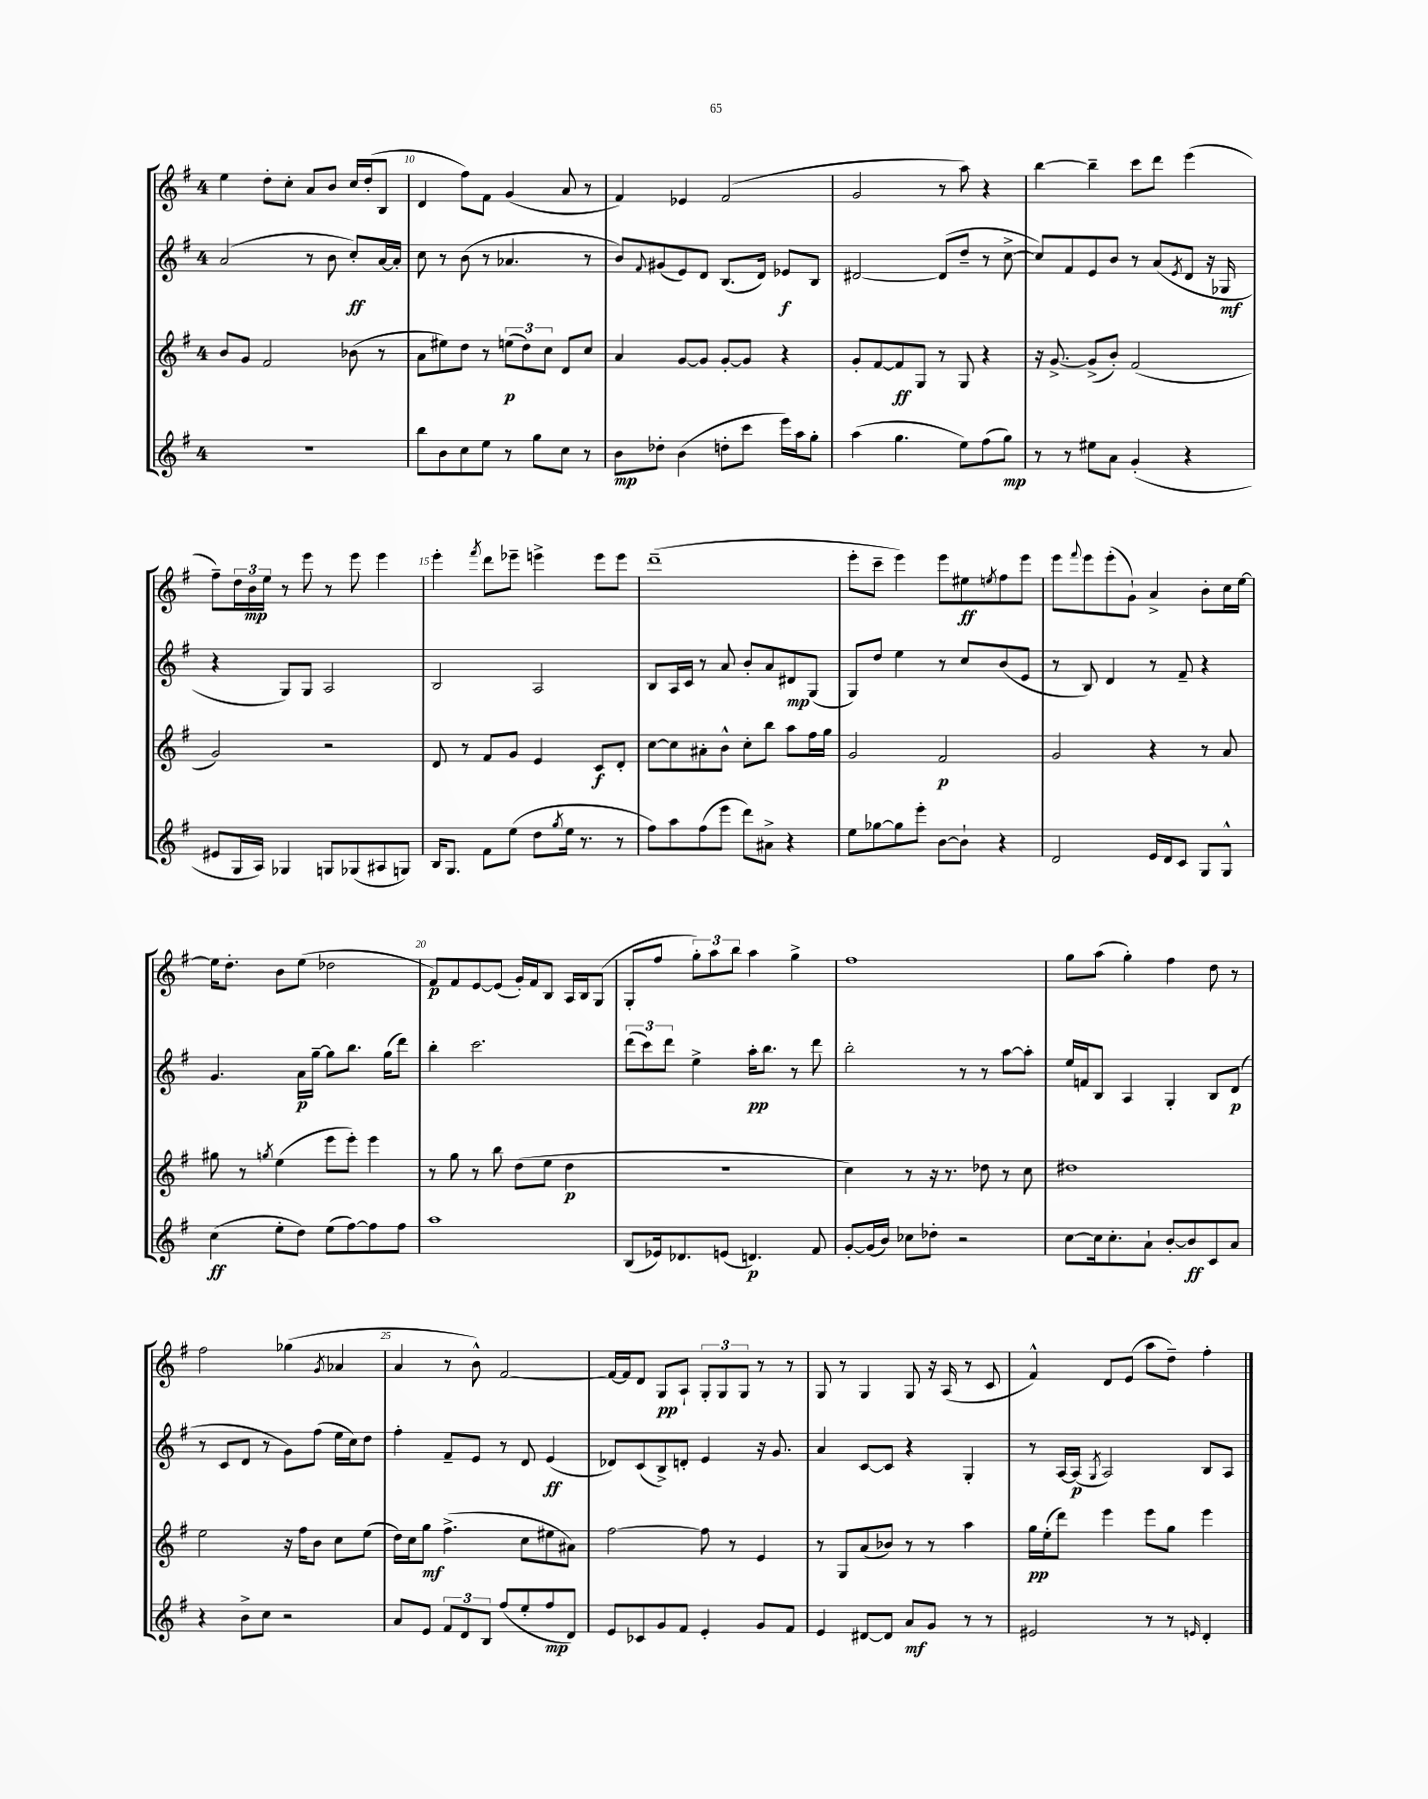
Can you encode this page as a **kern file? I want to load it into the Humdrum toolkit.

**kern	**kern	**kern	**kern
*staff4	*staff3	*staff2	*staff1
*clefG2	*clefG2	*clefG2	*clefG2
*k[f#]	*k[f#]	*k[f#]	*k[f#]
*M4/4	*M4/4	*M4/4	*M4/4
1r	8b/L	(2a/	4ee\
.	8g/J	.	.
.	2f#/	.	8dd'\L
.	.	.	8cc'\J
.	.	8r	8a/L
.	.	8b\	8b/J
.	(8b-\	8cc'/L)	16cc/LL
.	.	.	(16dd'/J
.	8r	[16a/L	8B/J
.	.	16a'/]JJ	.
=	=	=	=
8bb\L	8a\L	8cc\	4d/
8b\	8ee#\)	8r	.
8cc\	8dd\J	(8b\	8ff#\L)
8ee\J	8r	8r	8f#\J
8r	(12ee\L	4.a-/	(4g/
.	12dd\)	.	.
8gg\L	.	.	.
.	12cc\J	.	.
8cc\J	8d/L	.	8a/
8r	8cc/J	8r	8r
=	=	=	=
8b\L	4a/	8b/L)	4f#/)
.	.	8qqf#/	.
8dd-'\J	.	(8g#/	.
(4b\	[8g/L	8e/)	4e-/
.	8g/]J	8d/J	.
8dd'\L	[8g'/L	(8.B/L	(2f#/
8ccc\J	8g/]J	.	.
.	.	16d/Jk)	.
16eee\LL)	4r	8e-/L	.
16aa\J	.	.	.
8gg'\J	.	8B/J	.
=	=	=	=
(4aa\	8g'/L	[2d#/	2g/
.	[8f#/	.	.
4.gg\	8f#/]	.	.
.	8G/J	.	.
.	8r	(8d#/]L	8r
8ee\L)	8G/	8dd~/J	8aa\)
(8ff#\	4r	8r	4r
8gg\J)	.	[8cc^\	.
=	=	=	=
8r	16r	8cc/]L)	[4bb\
.	[8.g^/	.	.
8r	.	8f#/	.
8ee#\L	(8g^/]L	8e/	4bb~\]
8a\J	8b'/J)	8b/J	.
(4g'/	(2f#/	8r	8ccc\L
.	.	(8a/L	8ddd\J
.	.	8qe/	.
4r	.	8d/J	(4eee\
.	.	16r	.
.	.	16G-/	.
=	=	=	=
8e#/L	2g/)	4r	8ff#~\L)
16G/L	.	.	24dd\L
.	.	.	24b\
16A/JJ)	.	.	.
.	.	.	24ee\JJ
4G-/	.	8G/L)	8r
.	.	8G/J	8eee\
8G/L	2r	2A/	8r
(8G-/	.	.	8eee\
8A#/	.	.	4eee\
8G/J)	.	.	.
=	=	=	=
16B/LK	8d/	2B/	4eee'\
8.G/J	.	.	.
.	8r	.	.
.	.	.	8qfff#/
8f#\L	8f#/L	.	8ddd\L
(8ee\J	8g/J	.	8eee-~\J
8dd\L	4e/	2A/	4eee^\
8qgg/	.	.	.
16ee\Jk	.	.	.
8.r	.	.	.
.	8c/L	.	8eee\L
8r	8d'/J	.	8eee\J
=	=	=	=
8ff#\L)	[8cc\L	8B/L	(1ddd~
8aa\	8cc\]	16A/L	.
.	.	16c/JJ	.
(8ff#\	8a#'\	8r	.
8eee\J	8b^^\J	8a/	.
8ddd\L)	8cc'\L	8b'/L	.
8a#^\J	8bb\J	8a/	.
4r	8aa\L	8d#/	.
.	16ff#\L	(8G/J	.
.	16gg\JJ	.	.
=	=	=	=
8ee\L	2g/	8G/L)	8eee'\L
[8gg-\	.	8dd/J	8ccc~\J
8gg-\]	.	4ee\	4eee\)
8eee'\J	.	.	.
[8b\L	2f#/	8r	8eee\L
8b`\]J	.	8cc/L	8ee#\
.	.	.	8qee/
4r	.	(8b/	8ff#\
.	.	8e/J	8eee\J
=	=	=	=
2d/	2g/	8r	8eee\L
.	.	.	8qqfff#/
.	.	8B/)	8eee\
.	.	4d/	(8eee'\
.	.	.	8g`\J)
16e/LL	4r	8r	4a^/
16d/J	.	.	.
8c/J	.	8f#~/	.
8G/L	8r	4r	8b'\L
8G^^/J	8a/	.	16cc\L
.	.	.	[16ee\JJ
=	=	=	=
(4cc\	8gg#\	4.g/	16ee\]LK
.	.	.	8.dd'\J
.	8r	.	.
.	8qgg/	.	.
8ee'\L	(4ee\	.	8b\L
8dd\J)	.	16a\LL	(8ee\J
.	.	[16gg~\JJ	.
(8ee\L	8eee\L	8gg\]L	2dd-\
[8ff#\)	8eee'\J)	8.bb\J	.
8ff#\]	4eee\	.	.
.	.	(16gg\LK	.
8ff#\J	.	8ddd\J)	.
=	=	=	=
1aa	8r	4bb'\	8f#/L)
.	8gg\	.	8f#/
.	8r	2.ccc\	[8e/
.	8bb\	.	(8e/]J
.	(8dd\L	.	16g'/LL)
.	.	.	16f#/J
.	8ee\J	.	8B/J
.	4dd\	.	16A/LL
.	.	.	16B/J
.	.	.	(8G/J
=	=	=	=
(8B/L	1r	(12ddd\L	8G'/L
.	.	12ccc\)	.
16e-/k)	.	.	8ff#/J
.	.	12ddd\J	.
8.d-/	.	.	.
.	.	4ee^\	12gg'\L)
.	.	.	12aa\
(8e/J	.	.	.
.	.	.	12bb\J
4.d/)	.	16aa'\LK	4aa\
.	.	8.bb\J	.
.	.	8r	4gg^\
8f#/	.	8ddd\	.
=	=	=	=
[8g'/L	4cc\)	2bb'\	1ff#
(16g/]L	.	.	.
16b/JJ)	.	.	.
8cc-\L	8r	.	.
8dd-'\J	16r	.	.
.	8.r	.	.
2r	.	8r	.
.	8dd-\	8r	.
.	8r	[8aa\L	.
.	8cc\	8aa'\]J	.
=	=	=	=
[8cc\L	1dd#	16ee/LL	8gg\L
.	.	16f/J	.
16cc\]k	.	8B/J	(8aa\J
8.cc'\	.	.	.
.	.	4A/	4gg'\)
8a`\J	.	.	.
[8b'/L	.	4G'/	4ff#\
8b/]	.	.	.
8c/	.	8B/L	8dd\
8a/J	.	(8d/J	8r
=	=	=	=
4r	2ee\	8r	2ff#\
.	.	8c/L	.
8b^\L	.	8d/J	.
8cc\J	.	8r	.
2r	16r	8g\L)	(4gg-\
.	16ff#\LK	.	.
.	8b\J	(8ff#\J	.
.	.	.	8qg/
.	8cc\L	16ee\LL	4a-/
.	.	16cc\J)	.
.	(8ee\J	8dd\J	.
=	=	=	=
8a/L	16dd\LL)	4ff#'\	4a/
.	16cc\J	.	.
8e/J	8gg\J	.	.
12f#/L	(4.ff#^\	8f#~/L	8r
12d/	.	.	.
.	.	8e/J	8b^^\)
12B/J	.	.	.
(8ff#/L	.	8r	[2f#/
8ee'/	8cc\L	8d/	.
8ff#/	8ee#\	(4e/	.
8d/J)	8a#\J)	.	.
=	=	=	=
8e/L	[2ff#\	8d-/L)	16f#/_LL
.	.	.	16f#/]J
8c-/	.	(8c/	8d/J
8g/	.	8B^/)	8G/L
8f#/J	.	8d'/J	8A`/J
4e'/	8ff#\]	4e/	12G'/L
.	.	.	12G/
.	8r	.	.
.	.	.	12G/J
8g/L	4e/	16r	8r
.	.	8.g/	.
8f#/J	.	.	8r
=	=	=	=
4e/	8r	4a/	8G/
.	8G/L	.	8r
[8d#/L	(8a/	[8c/L	4G/
8d#/]J	8b-/J)	8c/]J	.
8a/L	8r	4r	8G/
8g/J	8r	.	16r
.	.	.	(16A/
8r	4aa\	4G'/	8r
8r	.	.	8c/
=	=	=	=
2e#/	16gg\LL	8r	4f#^^/)
.	(16ee'\J	.	.
.	8ddd\J)	[16A/LL	.
.	.	(16A/]JJ	.
.	.	8qG/	.
.	4eee\	2A/)	8d/L
.	.	.	(8e/J
8r	8eee\L	.	8aa\L
8r	8gg\J	.	8dd~\J)
16qqe/	.	.	.
4d'/	4eee\	8B/L	4ff#'\
.	.	8A/J	.
==	==	==	==
*-	*-	*-	*-
